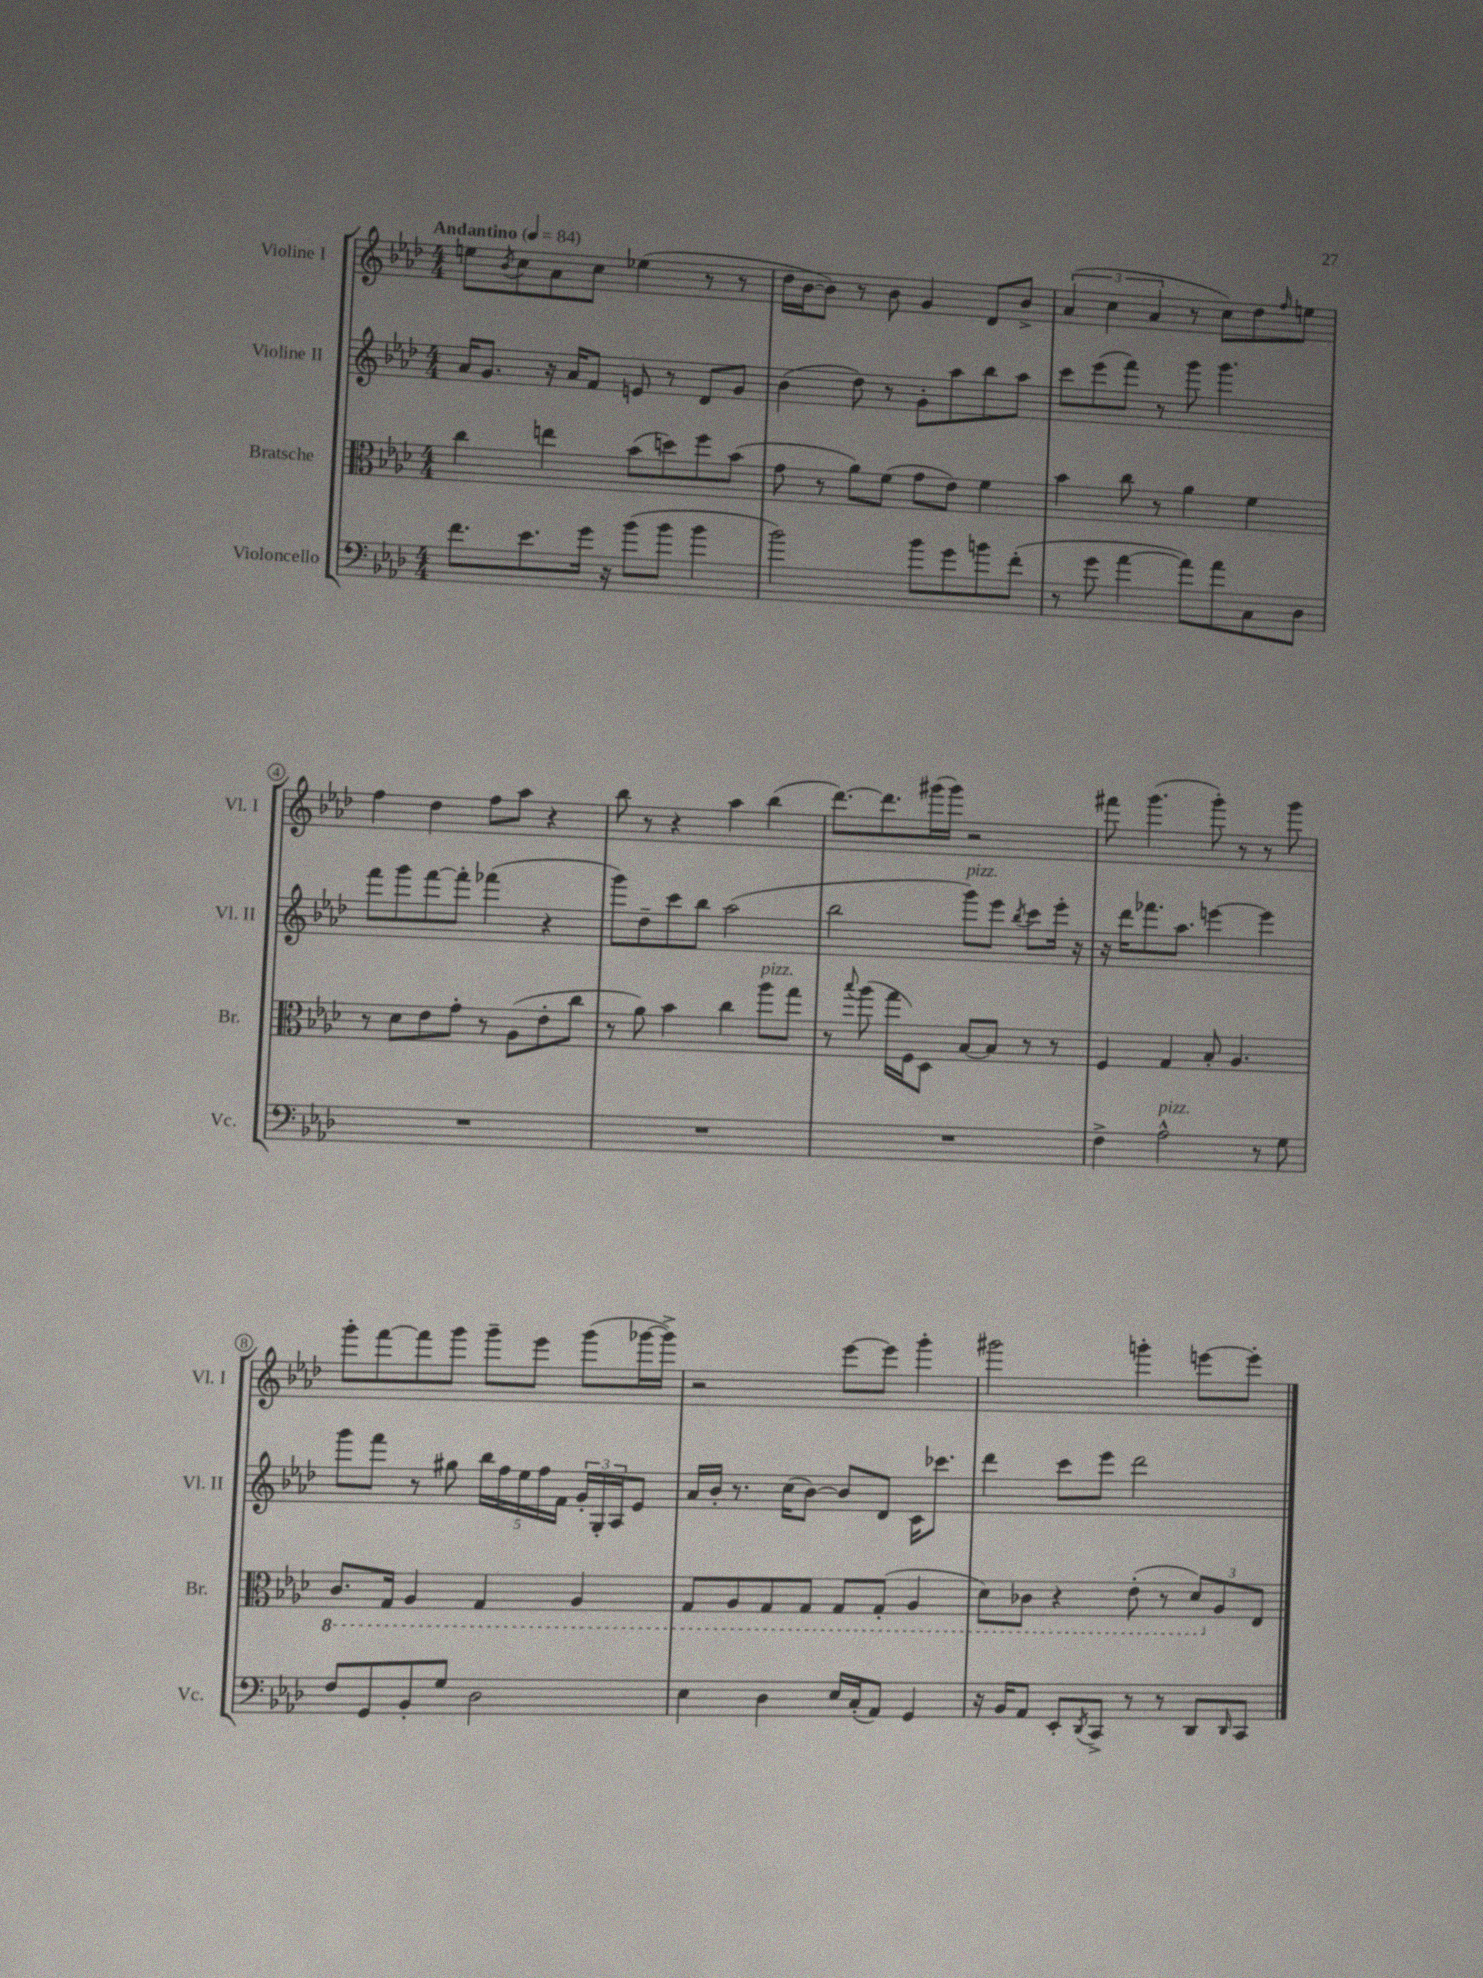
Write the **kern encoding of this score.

**kern	**kern	**kern	**kern
*staff4	*staff3	*staff2	*staff1
*clefF4	*clefC3	*clefG2	*clefG2
*k[b-e-a-d-]	*k[b-e-a-d-]	*k[b-e-a-d-]	*k[b-e-a-d-]
*M4/4	*M4/4	*M4/4	*M4/4
*MM84	*MM84	*MM84	*MM84
8.f\L	4cc\	16a-/LK	8ee\L
.	.	8.g/J	.
.	.	.	8qb-/
.	.	.	8cc\
8.e-\	.	.	.
.	4ee\	16r	8a-\
.	.	16a-/LK	.
16g\Jk	.	8f/J	8cc\J
16r	.	.	.
(8b-\L	(8b-\L	8e/	(4ee-\
8b-\J	8dd\)	8r	.
4b-\	8ff\	8d-/L	8r
.	(8b-\J	8g/J	8r
=	=	=	=
2b-\)	8g\	(4b-\	16dd-\LL
.	.	.	[16b-\J
.	8r	.	8b-\]J)
.	8a-\L)	8dd-\)	8r
.	(8f\J	8r	8b-\
8b-\L	8g\L	8g'\L	4g/
8g\	8e-\J)	8aa-\	.
8b\	4f\	8bb-\	8d-/L
(8f'\J	.	8aa-\J	8b-^/J
=	=	=	=
8r	4b-\	8ccc\L	(6a-/
8g\	.	(8eee-\	.
.	.	.	6cc\
[4a-\	8cc\	8fff\J)	.
.	.	.	6a-/
.	8r	8r	.
8a-\]L)	4a-\	8ggg\	8r
8a-\	.	4.ggg\	8cc\L)
8C\	4f\	.	8dd-\
.	.	.	16qqff/
8D-\J	.	.	8ee\J
=	=	=	=
1r	8r	8fff\L	4ff\
.	8d-\L	8ggg\	.
.	8e-\	[8fff\	4dd-\
.	8g'\J	8fff'\]J	.
.	8r	(4fff-\	8ff\L
.	(8A-\L	.	8aa-\J
.	8e-'\	4r	4r
.	8cc\J	.	.
=	=	=	=
1r	8r	8ggg\L)	8bb-\
.	8a-\)	8dd-~\	8r
.	4b-\	8ccc\	4r
.	.	8bb-\J	.
.	4cc\	(2aa-\	4aa-\
.	8aa-\L	.	(4bb-\
.	8gg\J	.	.
=	=	=	=
1r	8r	2bb-\	[8.ddd-\L)
.	8qqbb-/	.	.
.	(8aa-\	.	.
.	.	.	8.ddd-\]
.	16gg\LL	.	.
.	16F\J)	.	.
.	8D-\J	.	(16ggg#\L
.	.	.	16ggg#\JJ)
.	[8B-/L	8ggg\L)	2r
.	8B-/]J	8eee-\J	.
.	.	8qbb-/	.
.	8r	8ccc\L	.
.	8r	16eee-'\Jk	.
.	.	16r	.
=	=	=	=
4F^\	4F/	16r	8fff#\
.	.	16ddd-\LK	.
.	.	8.fff-\	(4.ggg\
2A-^^\	4G/	.	.
.	.	8.aa-\J	.
.	8B-'/	[4eee\	8ggg'\)
.	4.A-/	.	8r
8r	.	4eee\]	8r
8G\	.	.	8ggg\
=	=	=	=
8F/L	8.C/L	8ggg\L	8ggg'\L
8GG/	.	8fff\J	[8fff\
.	16GG/Jk	.	.
8BB-'/	4AA-/	8r	8fff\]
8G/J	.	8gg#\	8ggg\J
2D-\	4GG/	20bb-\LL	8ggg~\L
.	.	20ff\	.
.	.	20ee-\	.
.	.	.	8eee-\J
.	.	20ff\	.
.	.	20f\JJ	.
.	4AA-/	24g'/LL	(8ggg\L
.	.	24G'/	.
.	.	24A-/J	.
.	.	8e-/J	[16ggg-\L
.	.	.	16ggg-^\]JJ)
=	=	=	=
4E-\	8GG/L	16a-/LL	2r
.	.	16b-'/JJ	.
.	8AA-/	8.r	.
4D-\	8GG/	.	.
.	.	(16cc\LK	.
.	8GG/J	[8b-\J)	.
16E-/LL	8GG/L	8b-/]L	[8eee-\L
(16C'/J	.	.	.
8AA-/J)	(8GG'/J	8d-/J	8eee-\]J
4GG/	4AA-/	16c\LK	4ggg'\
.	.	8.ccc-\J	.
=	=	=	=
16r	8D-\L)	4ddd-\	2ggg#\
16BB-/LK	.	.	.
8AA-/J	8C-\J	.	.
8EE-'/L	4r	8ccc\L	.
8qDD-/	.	.	.
8CC^/J	.	8eee-\J	.
8r	(8E-'\	2ddd-\	4ggg'\
8r	8r	.	.
8DD-/L	12D-/L)	.	[8eee\L
.	12A-/	.	.
16qqDD-/	.	.	.
8CC/J	.	.	8eee'\]J
.	12E-/J	.	.
==	==	==	==
*-	*-	*-	*-
